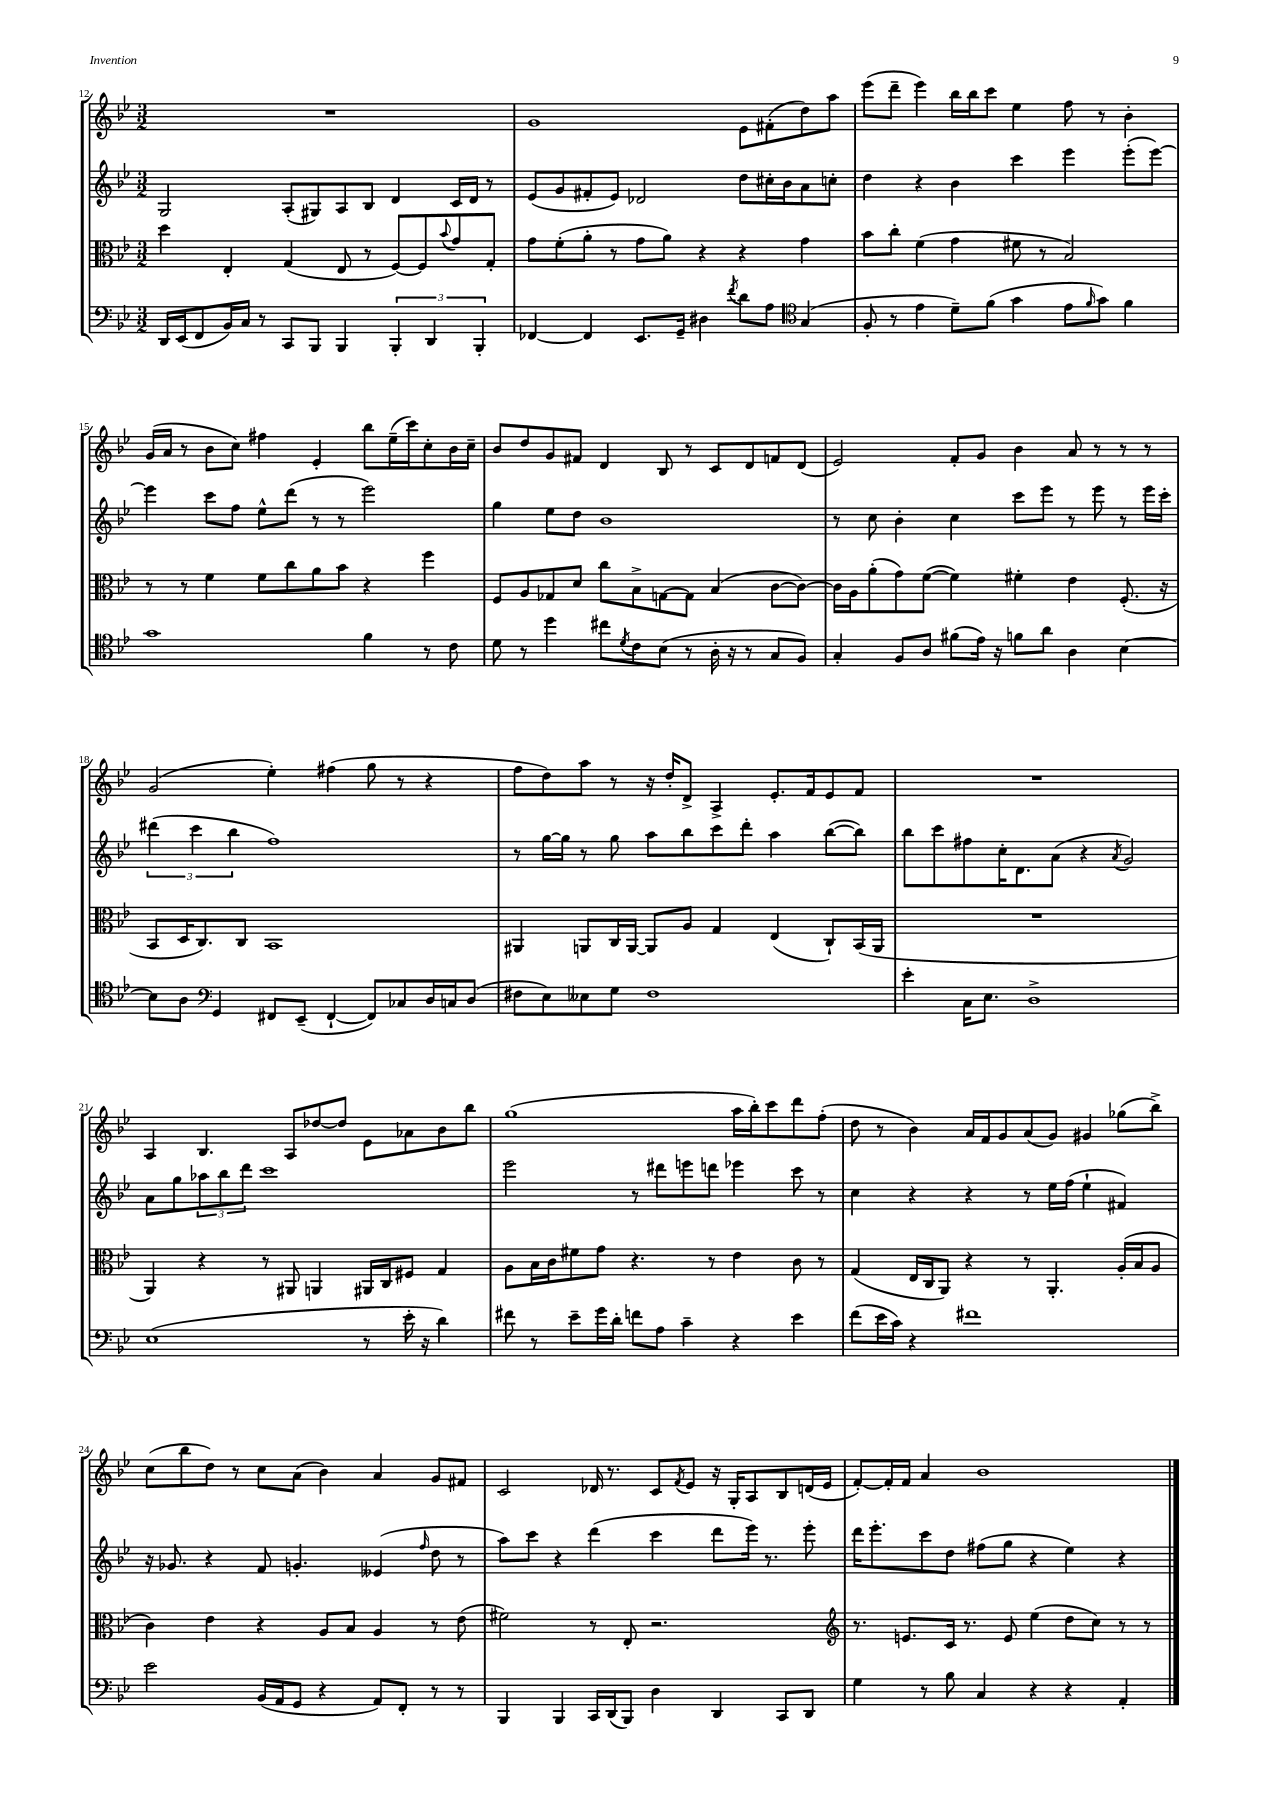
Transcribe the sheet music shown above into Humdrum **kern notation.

**kern	**kern	**kern	**kern
*staff4	*staff3	*staff2	*staff1
*clefF4	*clefC3	*clefG2	*clefG2
*k[b-e-]	*k[b-e-]	*k[b-e-]	*k[b-e-]
*M3/2	*M3/2	*M3/2	*M3/2
16DD	4dd	2G	1.r
(16EE-	.	.	.
8FF	.	.	.
16BB-)	4E-'	.	.
16C	.	.	.
8r	.	.	.
8CC	(4G	(8A'	.
8BBB-	.	8G#)	.
4BBB-	8E-	8A	.
.	8r	8B-	.
6BBB-'	[8F)	4d	.
.	8F]	.	.
6DD	.	.	.
.	8qqb-	.	.
.	8g	16c	.
.	.	16d	.
6BBB-'	.	.	.
.	8G'	8r	.
=	=	=	=
[4FF-	8g	(8e-	1g
.	(8f'	8g	.
4FF-]	8a'	8f#'	.
.	8r	8e-)	.
8.EE-	8g	2d-	.
.	8a)	.	.
16GG~	.	.	.
4D#	4r	.	.
8qf	.	.	.
8d	4r	8dd	8e-
8A	.	16cc#'	(8f#'
.	.	16b-	.
*clefC4	*	*	*
(4G	4g	8a	8dd)
.	.	8cc'	8aa
=	=	=	=
8F'	8b-	4dd	(8eee-
8r	8cc'	.	8ddd~
4e-	(4f	4r	4eee-)
8d~)	4g	4b-	16bb-
.	.	.	16bb-
(8f	.	.	8ccc
4g	8f#	4ccc	4ee-
.	8r	.	.
8e-	2B-)	4eee-	8ff
16qqf	.	.	.
8g)	.	.	8r
4f	.	(8eee-'	4b-'
.	.	[8eee-)	.
=	=	=	=
1g	8r	4eee-]	(16g
.	.	.	16a
.	8r	.	8r
.	4f	8ccc	8b-
.	.	8ff	8cc)
.	8f	8ee-^^	4ff#
.	8cc	(8ddd	.
.	8a	8r	4e-'
.	8b-	8r	.
4f	4r	2eee-)	8bb-
.	.	.	(16ee-~
.	.	.	16ccc)
8r	4ff	.	8cc'
8c	.	.	16b-
.	.	.	16cc~
=	=	=	=
8d	8F	4gg	8b-
8r	8A	.	8dd
4dd	8G-	8ee-	8g
.	8d	8dd	8f#
8cc#	8cc	1b-	4d
8qd	.	.	.
8c	8B-^	.	.
(8B-	[8G	.	8B-
8r	8G]	.	8r
16A'	(4B-	.	8c
16r	.	.	.
8r	.	.	8d
8G	[8c	.	8f
8F)	8c_)	.	(8d
=	=	=	=
4G'	16c]	8r	2e-)
.	16A	.	.
.	(8a'	8cc	.
8F	8g)	4b-'	.
8A	([8f	.	.
(8f#	4f])	4cc	8f'
16e-)	.	.	8g
16r	.	.	.
8f	4f#'	8ccc	4b-
8a	.	8eee-	.
4A	4e-	8r	8a
.	.	8eee-	8r
[4B-	(8.F'	8r	8r
.	.	16eee-	8r
.	16r	16ccc'	.
=	=	=	=
8B-]	8BB-	(6ddd#	(2g
8A	16D	.	.
.	.	6ccc	.
.	8.C)	.	.
*clefF4	*	*	*
4GG	.	.	.
.	.	6bb-	.
.	8C	.	.
8FF#	1BB-	1ff)	4ee-')
(8EE-~	.	.	.
[4FF#`	.	.	(4ff#
8FF#])	.	.	8gg
8C-	.	.	8r
16D	.	.	4r
16C	.	.	.
(8D	.	.	.
=	=	=	=
8F#	4AA#	8r	8ff
8E-)	.	[16gg	8dd)
.	.	16gg]	.
8E--	8AA	8r	8aa
8G	16C	8gg	8r
.	[16AA	.	.
1F#	8AA]	8aa	16r
.	.	.	16dd'
.	8A	8bb-	8d^
.	4G	8ccc	4A^
.	.	8ddd'	.
.	(4E-	4aa	8.e-'
.	.	.	16f
.	8C`)	([8bb-	8e-
.	(16BB-	8bb-])	8f
.	16AA	.	.
=	=	=	=
4e-'	1.r	8bb-	1.r
.	.	8ccc	.
16C	.	8ff#	.
8.E-	.	.	.
.	.	16cc'	.
.	.	8.d	.
1D^	.	.	.
.	.	(8a	.
.	.	4r	.
.	.	8qa	.
.	.	2g)	.
=	=	=	=
(1E-	4AA)	8a	4A
.	.	8gg	.
.	4r	12aa-	4.B-
.	.	12bb-	.
.	.	12ddd	.
.	8r	1ccc	.
.	8AA#	.	8A
.	4AA	.	[8dd-
.	.	.	8dd-]
8r	16AA#	.	8e-
.	16C	.	.
16e-'	8F#	.	8a-
16r	.	.	.
4d)	4G	.	8b-
.	.	.	8bb-
=	=	=	=
8f#	8A	2eee-	(1gg
8r	16B-	.	.
.	16c	.	.
8e-~	8f#	.	.
16g	8g	.	.
16d'	.	.	.
8f	4.r	8r	.
8A	.	8ddd#	.
4c~	.	8eee	.
.	8r	8ddd	.
4r	4e-	4eee-	16aa
.	.	.	16bb-')
.	.	.	8ccc
4e-	8c	8ccc	8ddd
.	8r	8r	(8ff'
=	=	=	=
(8f	(4G	4cc	8dd
16e-	.	.	8r
16c)	.	.	.
4r	16E-	4r	4b-)
.	16C	.	.
.	8AA)	.	.
1f#	4r	4r	16a
.	.	.	16f
.	.	.	8g
.	8r	8r	(8a
.	4.AA'	16ee-	8g)
.	.	(16ff	.
.	.	4ee-`	4g#
.	(16A'	4f#)	(8gg-
.	16B-	.	.
.	8A	.	8bb-^)
=	=	=	=
2e-	4c)	16r	(8cc
.	.	8.g-	.
.	.	.	8bb-
.	4e-	4r	8dd)
.	.	.	8r
(16BB-	4r	8f	8cc
16AA	.	.	.
8GG	.	4.g'	(8a
4r	8A	.	4b-)
.	8B-	.	.
8AA)	4A	(4e--	4a
8FF'	.	.	.
.	.	16qqff	.
8r	8r	8dd	8g
8r	(8e-	8r	8f#
=	=	=	=
4BBB-	2f#)	8aa)	2c
.	.	8ccc	.
4BBB-	.	4r	.
16CC	8r	(4ddd	16d-
(16DD	.	.	8.r
8BBB-)	8E-'	.	.
4D	2.r	4ccc	8c
.	.	.	8qf
.	.	.	8e-
4DD	.	8ddd	16r
.	.	.	16G'
.	.	16eee-)	8A
.	.	8.r	.
8CC	.	.	8B-
8DD	.	8eee-'	(16d
.	.	.	16e-
=	=	=	=
*	*clefG2	*	*
4G	8.r	16ddd	[8f')
.	.	8.eee-'	.
.	.	.	16f']
.	8.e	.	16f
8r	.	8ccc	4a
8B-	16c	8dd	.
.	8.r	.	.
4C	.	(8ff#	1b-
.	8e	8gg	.
4r	(4ee-	4r	.
4r	8dd	4ee-)	.
.	8cc)	.	.
4AA'	8r	4r	.
.	8r	.	.
==	==	==	==
*-	*-	*-	*-
